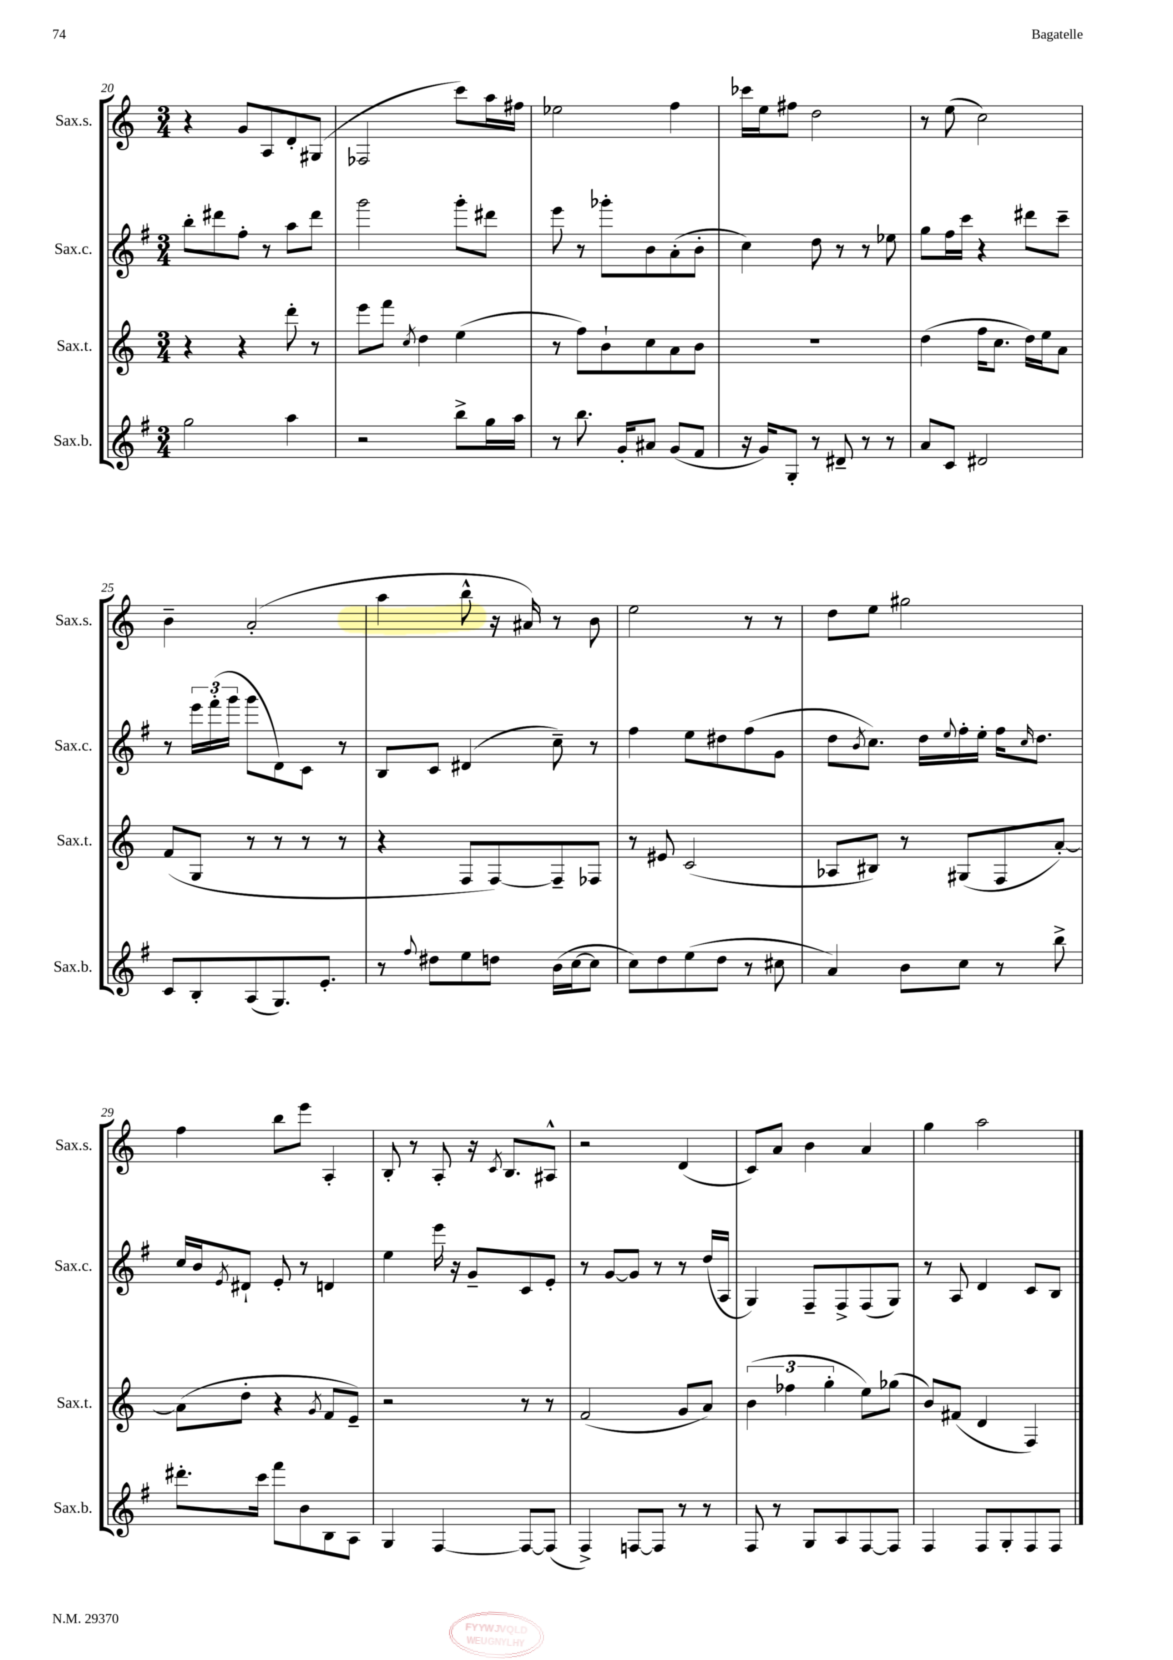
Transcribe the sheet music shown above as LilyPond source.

<<
\new StaffGroup <<
\new Staff = "s0" \with { instrumentName = "Sax.s." shortInstrumentName = "Sax.s." } {
    \clef treble \key c \major \numericTimeSignature \time 3/4
    r4 g'8 a8 d'8-. gis8( |
    fes2 c'''8) a''16 fis''16 |
    ees''2 f''4 |
    ces'''16 e''16 fis''8 d''2 |
    r8 e''8( c''2) |
    b'4-- a'2-.( |
    a''4 b''8-^ r16 ais'16) r8 b'8 |
    e''2 r8 r8 |
    d''8 e''8 gis''2 |
    f''4 b''8 e'''8 a4-. |
    b8-. r8 a8-. r16 \acciaccatura { c'8 } b8. ais8-^ |
    r2 d'4( |
    c'8) a'8 b'4 a'4 |
    g''4 a''2 \bar "|." |
}
\new Staff = "s1" \with { instrumentName = "Sax.c." shortInstrumentName = "Sax.c." } {
    \clef treble \key g \major \numericTimeSignature \time 3/4
    b''8-. dis'''8 fis''8-. r8 a''8 dis'''8 |
    g'''2 g'''8-. dis'''8 |
    e'''8 r8 ges'''8-. b'8 a'8-.( b'8-. |
    c''4) d''8 r8 r8 ees''8 |
    g''8 fis''16 c'''16 r4 dis'''8 c'''8-- |
    r8 \tuplet 3/2 { e'''16 fis'''16-.( g'''16 } g'''8 d'8) c'8 r8 |
    b8 c'8 dis'4( c''8--) r8 |
    fis''4 e''8 dis''8 fis''8( g'8 |
    d''8 \acciaccatura { b'8 } c''8.) d''16 \appoggiatura { e''8 } fis''16-. e''16-. fis''16 \grace { c''16 } d''8. |
    c''16 b'16 \acciaccatura { e'8 } dis'8-! e'8-. r8 d'4 |
    e''4 e'''16 r16 g'8-- c'8 e'8-. |
    r8 g'8~ g'8 r8 r8 d''16( a16 |
    g4) fis8-- fis8-> fis8( g8) |
    r8 a8 d'4 c'8 b8 \bar "|." |
}
\new Staff = "s2" \with { instrumentName = "Sax.t." shortInstrumentName = "Sax.t." } {
    \clef treble \key c \major \numericTimeSignature \time 3/4
    r4 r4 d'''8-. r8 |
    e'''8 f'''8 \acciaccatura { c''8 } d''4 e''4( |
    r8 f''8) b'8-! c''8 a'8 b'8 |
    R2. |
    d''4( f''16 c''8. d''16) e''16 a'8 |
    f'8( g8 r8 r8 r8 r8 |
    r4 f8 f8~) f8-- fes8 |
    r8 eis'8 c'2( |
    aes8 bis8) r8 gis8( f8 a'8~-.) |
    a'8( d''8-. r4 \acciaccatura { g'8 } f'8 e'8--) |
    r2 r8 r8 |
    f'2( g'8 a'8) |
    \tuplet 3/2 { b'4( fes''4 g''4-. } e''8) ges''8( |
    b'8) fis'8( d'4 f4) \bar "|." |
}
\new Staff = "s3" \with { instrumentName = "Sax.b." shortInstrumentName = "Sax.b." } {
    \clef treble \key g \major \numericTimeSignature \time 3/4
    g''2 a''4 |
    r2 b''8-> g''16 a''16 |
    r8 b''8. g'16-. ais'8 g'8( fis'8 |
    r16 g'16) g8-. r8 dis'8-- r8 r8 |
    a'8 c'8 dis'2 |
    c'8 b8-. a8( g8.) e'8.-. |
    r8 \appoggiatura { fis''8 } dis''8 e''8 d''8 b'16( c''16~ c''8 |
    c''8) d''8 e''8( d''8 r8 cis''8 |
    a'4) b'8 c''8 r8 b''8-> |
    dis'''8.-. c'''16 fis'''8 b'8 b8 a8 |
    g4 fis4~ fis8~ fis8( |
    fis4->) f8~ f8 r8 r8 |
    fis8 r8 g8 a8 fis8~ fis8 |
    fis4 fis8 g8-. fis8 fis8 \bar "|." |
}
>>
>>
\layout { \context { \Score currentBarNumber = #20 } }
